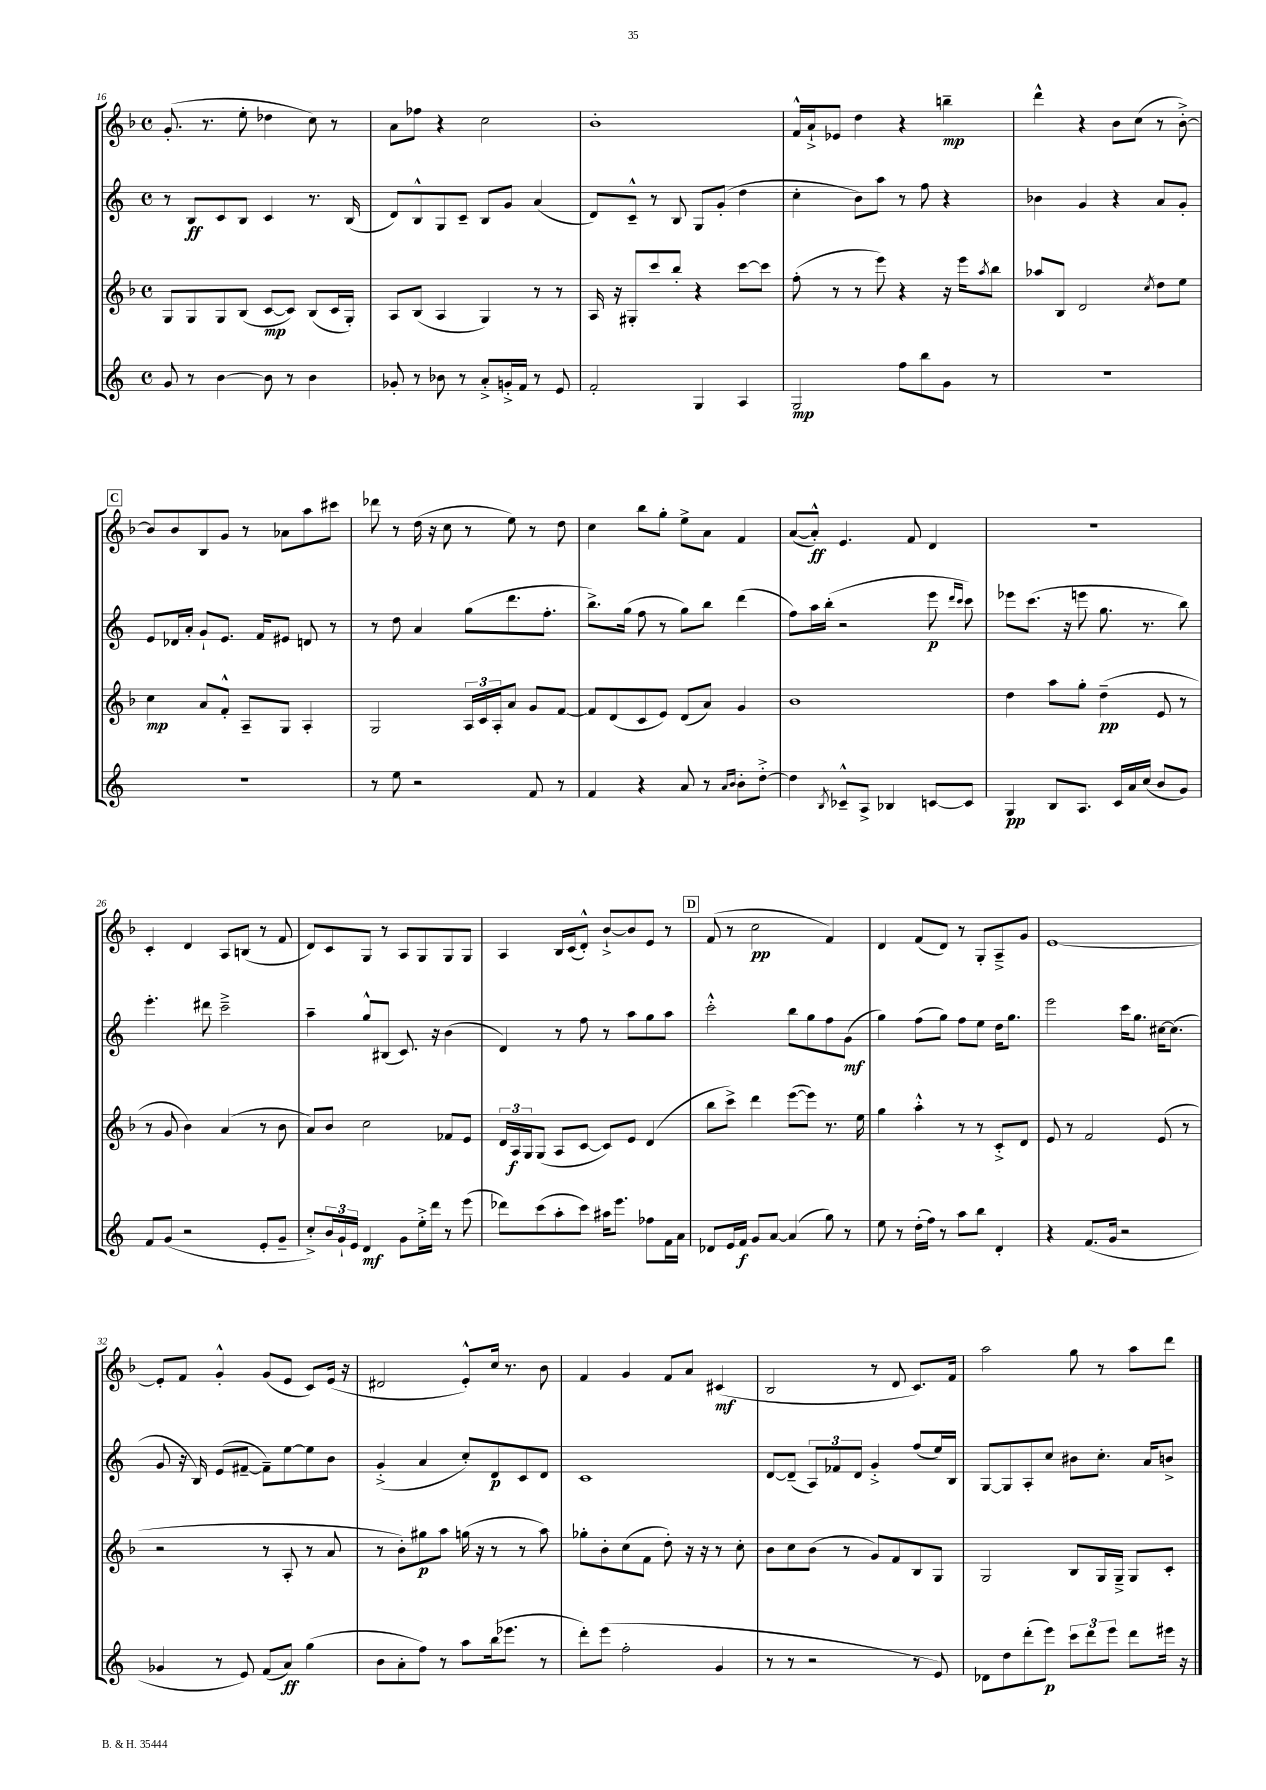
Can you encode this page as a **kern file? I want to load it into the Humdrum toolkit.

**kern	**kern	**kern	**kern
*staff4	*staff3	*staff2	*staff1
*clefG2	*clefG2	*clefG2	*clefG2
*k[]	*k[b-]	*k[]	*k[b-]
*M4/4	*M4/4	*M4/4	*M4/4
*met(c)	*met(c)	*met(c)	*met(c)
8g/	8G/L	8r	(8.g'/
8r	8G/	8B/L	.
.	.	.	8.r
[4b\	8G/	8c/	.
.	(8B-/J	8B/J	8ee'\
8b\]	[8c/L	4c/	4dd-\
8r	8c/]J)	.	.
4b\	(8B-/L	8.r	8cc\)
.	16c/L	.	8r
.	16G'/JJ)	(16B/	.
=	=	=	=
8g-'/	8A/L	8d/L)	8a\L
8r	(8B-/J	8B^^/	8ff-\J
8b-\	4A/	8G/	4r
8r	.	8c~/J	.
8a'^/L	4G/)	8B/L	2cc\
16g'^/L	.	8g/J	.
16f/JJ	.	.	.
8r	8r	(4a/	.
8e/	8r	.	.
=	=	=	=
2f'/	16A/	8d/L)	1b-'
.	16r	.	.
.	8G#'/L	8c~^^/J	.
.	8ccc/	8r	.
.	8bb-'/J	8B/	.
4G/	4r	8G/L	.
.	.	(8g'/J	.
4A/	[8ccc\L	4dd\	.
.	8ccc\]J	.	.
=	=	=	=
2G/	(8ff'\	4cc'\	16f^^/LL
.	.	.	16a`^/J
.	8r	.	8e-/J
.	8r	8b\L)	4dd\
.	8eee\)	8aa\J	.
8ff\L	4r	8r	4r
8bb\	.	8ff\	.
8g\J	16r	4r	4bb~\
.	16eee\LK	.	.
.	8qaa/	.	.
8r	8bb-\J	.	.
=	=	=	=
1r	8aa-/L	4b-\	4ddd^^\
.	8B-/J	.	.
.	2d/	4g/	4r
.	.	4r	8b-\L
.	.	.	(8cc\J
.	8qcc/	.	.
.	8dd\L	8a/L	8r
.	8ee\J	8g'/J	[8b-'^\)
=	=	=	=
1r	4cc\	8e/L	8b-/]L
.	.	16d-/L	8b-/
.	.	16a'/JJ	.
.	8a/L	8g`/L	8B-/
.	8f'^^/J	8.e/J	8g/J
.	8A~/L	.	8r
.	.	16f/LK	.
.	8G/J	8e#/J	8a-\L
.	4A'/	8d/	8aa\
.	.	8r	8ccc#\J
=	=	=	=
8r	2G/	8r	8ddd-\
8ee\	.	8dd\	8r
2r	.	4a/	(16dd\
.	.	.	16r
.	.	.	8cc\
.	24A/LL	(8gg\L	8r
.	24c/	.	.
.	24A'/J	.	.
.	8a/J	8.ddd\	8ee\)
8f/	8g/L	.	8r
.	.	8.ff'\J	.
8r	[8f/J	.	8dd\
=	=	=	=
4f/	8f/]L	8.bb^\L)	4cc\
.	(8d/	.	.
.	.	(16gg\Jk	.
4r	8c/	8ff\	8bb-\L
.	8e/J)	8r	8gg'\J
8a/	(8d/L	8gg\L)	8ee^\L
8r	8a/J)	8bb\J	8a\J
16qqa/LL	.	.	.
16qqb/JJ	.	.	.
8b'\L	4g/	(4ddd\	4f/
[8dd'^\J	.	.	.
=	=	=	=
4dd\]	1b-	8ff\L)	([8a/L
.	.	16aa\L	8a'^^/]J)
.	.	(16bb'\JJ	.
8qB/	.	.	.
8c-~^^/L	.	2r	4.e/
8A^/J	.	.	.
4B-/	.	.	.
.	.	.	8f/
[8c/L	.	8eee\	4d/
.	.	16qqddd/LL	.
.	.	16qqccc/JJ	.
8c/]J	.	8ccc\)	.
=	=	=	=
4G/	4dd\	8eee-\L	1r
.	.	(8.ccc\J	.
8B/L	8aa\L	.	.
.	.	16r	.
8.A/J	8gg'\J	8eee\	.
.	(4dd~\	8.gg\	.
16c/LL	.	.	.
16a/	.	.	.
(16cc/JJ	.	8.r	.
8b/L	8e/	.	.
8g/J)	8r	8bb\)	.
=	=	=	=
8f/L	8r	4.eee'\	4c'/
(8g/J	8g/	.	.
2r	4b-\)	.	4d/
.	.	8ddd#\	.
.	(4a/	2ccc~^\	8A/L
.	.	.	(8B/J
8e'/L	8r	.	8r
8g~/J	8b-\	.	8f/
=	=	=	=
8cc'^/L)	8a/L)	4aa~\	8d/L)
24b/L	8b-/J	.	8c/
24g`/	.	.	.
24e/JJ	.	.	.
4d/	2cc\	8gg^^/L	8G/J
.	.	(8B#/J	8r
8g\L	.	8.c/)	8A/L
16ee'^\L	.	.	8G/
16ddd\JJ	.	16r	.
8r	8f-/L	(4b\	8G/
(8eee\	8e/J	.	8G/J
=	=	=	=
8ddd-\L)	24d/LL	4d/)	4A/
.	24A/	.	.
.	24G/J	.	.
(8ccc\	(8G/J	.	.
8aa'\	8A/L	8r	16B-/LL
.	.	.	(16c/J
8ccc\J)	[8c/J	8ff\	8d'^^/J)
16aa#\LK	8c/]L)	8r	[8b-`^/L
8.eee\J	.	.	.
.	8e/J	8aa\L	8b-/]
8ff-\L	(4d/	8gg\	8e/J
16f\L	.	8aa\J	8r
16a\JJ	.	.	.
=	=	=	=
8d-/L	8bb-\L	2ccc'^^\	(8f/
16e/L	8ccc^\J)	.	8r
16f/JJ	.	.	.
8g/L	4ddd\	.	2cc\
[8a/J	.	.	.
(4a/]	([8eee\L	8bb\L	.
.	8eee\]J)	8gg\	.
8gg\)	8.r	8ff\	4f/)
8r	.	(8g\J	.
.	16ee\	.	.
=	=	=	=
8ee\	4gg\	4gg\)	4d/
8r	.	.	.
(16dd'\LL	4aa'^^\	(8ff\L	(8f/L
16ff\JJ)	.	.	.
8r	.	8gg\J)	8d/J)
8aa\L	8r	8ff\L	8r
8bb\J	8r	8ee\J	8G'/L
4d'/	8c'^/L	16dd\LK	8A~^/
.	.	8.gg\J	.
.	8d/J	.	8g/J
=	=	=	=
4r	8e/	2eee\	[1e
.	8r	.	.
(8.f/L	2f/	.	.
16g/Jk	.	.	.
2r	.	16ccc\LK	.
.	.	8.gg\J	.
.	(8e/	[16cc#\LK	.
.	.	(8.cc#\]J	.
.	8r	.	.
=	=	=	=
4g-/	2r	8g/	8e'/]L
.	.	16r	8f/J
.	.	16B/)	.
8r	.	(8e/L	4g'^^/
8e/)	.	[8f#~/J	.
(8f/L	8r	8f#~\]L)	(8g/L
8a/J)	8A'/	[8ee\	8e/J
(4gg\	8r	8ee\]	8c/L)
.	8a/	8b\J	(16e/Jk
.	.	.	16r
=	=	=	=
8b\L	8r	(4g'^/	2d#/
8a'\	8b-'\L)	.	.
8ff\J)	8gg#\	4a/	.
8r	8aa\J	.	.
8aa\L	(16gg\	8cc'/L)	8e'^^/L)
.	16r	.	.
(16bb\k	8r	8d/	16cc/Jk
8.eee-\J	.	.	8.r
.	8r	8c/	.
8r	8aa\)	8d/J	8b-\
=	=	=	=
8ddd'\L)	8gg-'\L	1c	4f/
(8eee\J	8b-'\	.	.
2ff'\	(8cc\	.	4g/
.	8f\J	.	.
.	8dd'\)	.	8f/L
.	16r	.	8a/J
.	16r	.	.
4g/	8r	.	(4c#/
.	8cc'\	.	.
=	=	=	=
8r	8b-\L	[8d/L	2B-/
8r	8cc\	(8d~/]J	.
2r	(8b-\J	12A/L)	.
.	.	12f-/	.
.	8r	.	.
.	.	12d/J	.
.	8g/L)	4g'^/	8r
.	8f/	.	8d/
8r	8B-/	(8ff/L	8.c/L)
8e/)	8G/J	16ee/L)	.
.	.	16B/JJ	16f/Jk
=	=	=	=
8d-\L	2G/	[8G/L	2aa\
8dd\	.	8G/]	.
(8ddd'\	.	8A'/	.
8eee\J)	.	8cc/J	.
12ccc\L	8B-/L	8b#\L	8gg\
12ddd\	.	.	.
.	16G/L	8.cc'\J	8r
12eee\J	.	.	.
.	16G~^/JJ	.	.
8ddd\L	8G/L	.	8aa\L
.	.	16a/LK	.
16eee#\Jk	8c'/J	8b^/J	8ddd\J
16r	.	.	.
==	==	==	==
*-	*-	*-	*-
